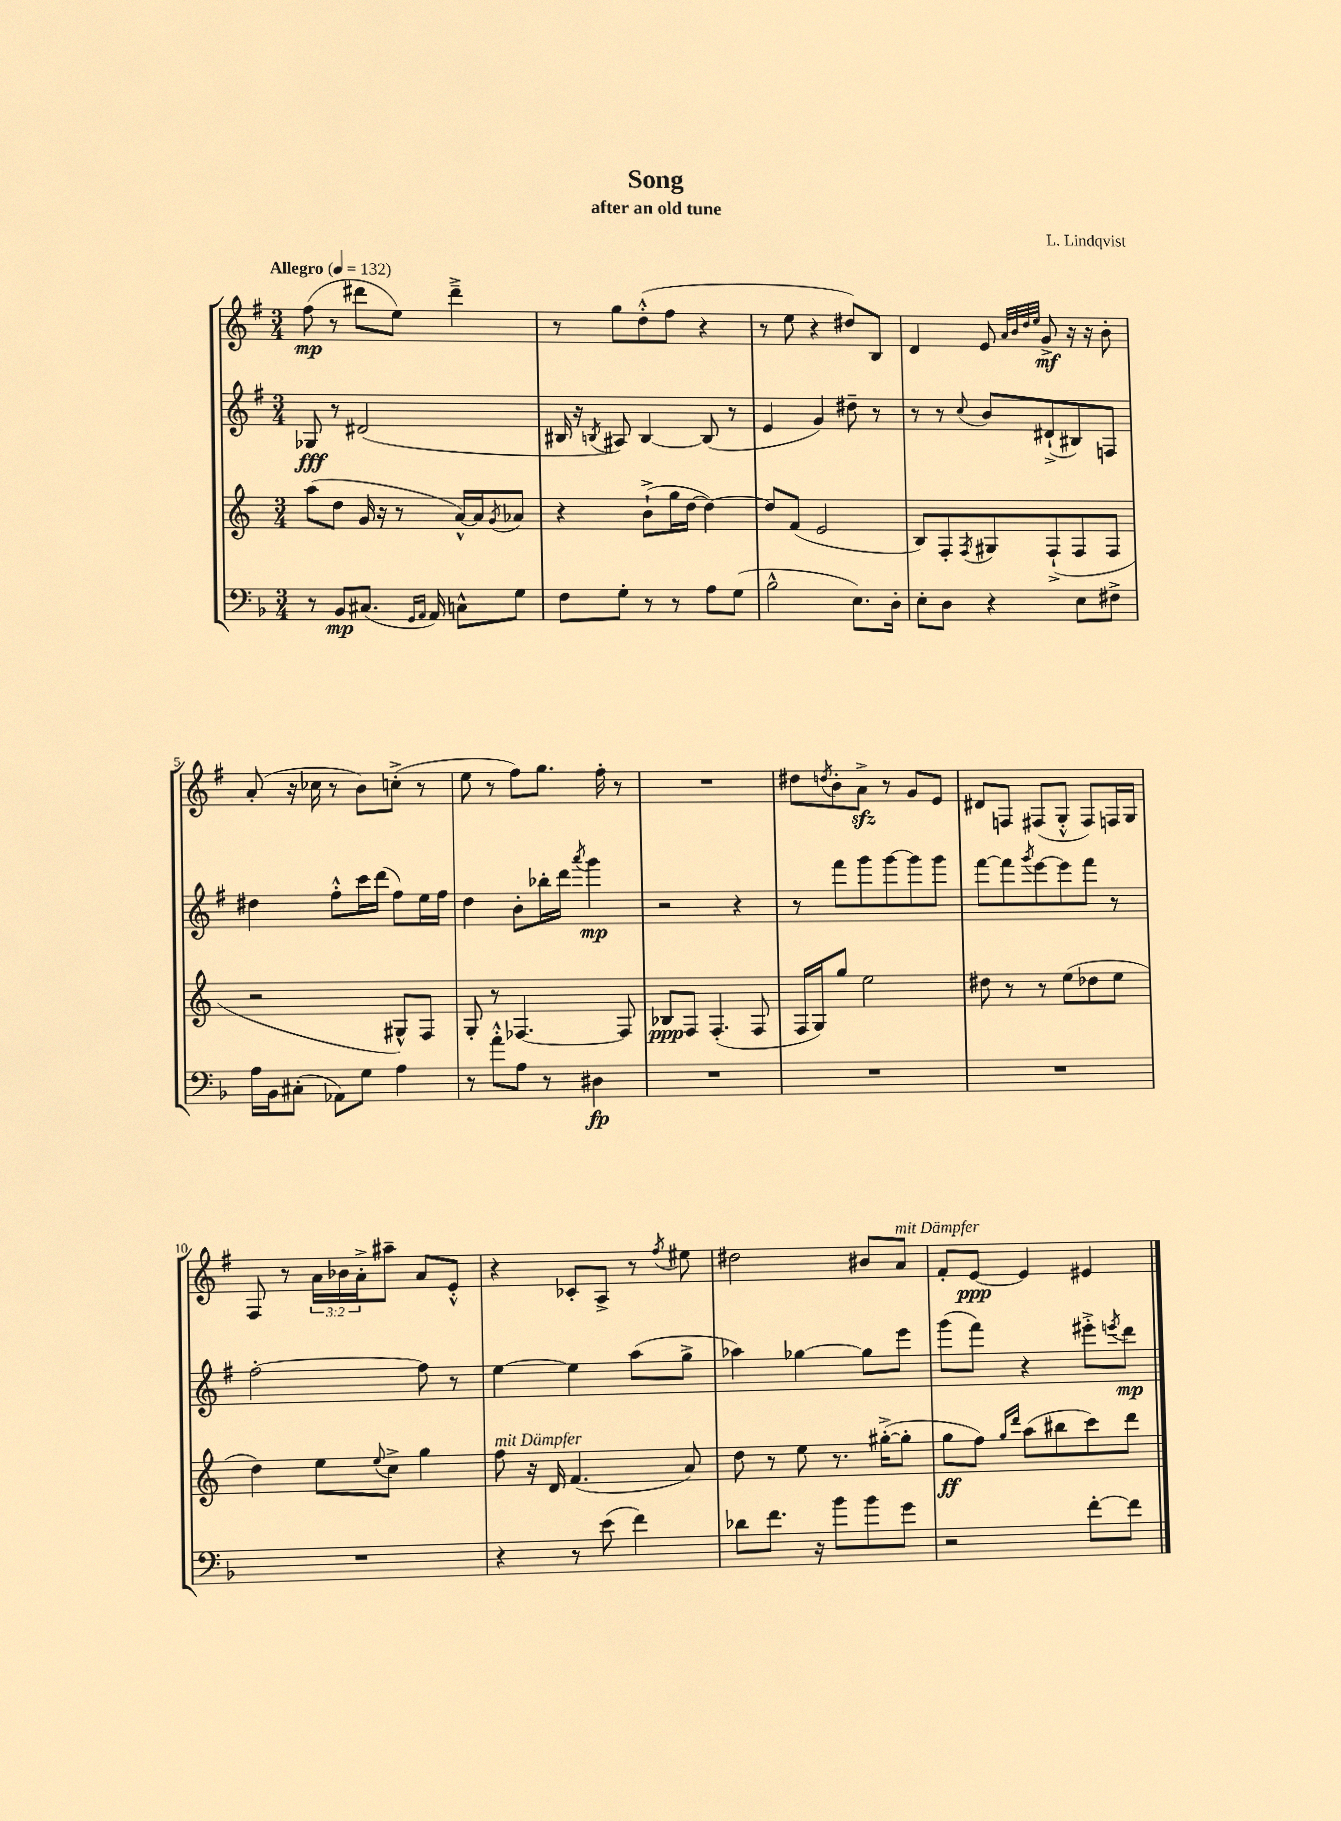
\header { title = "Song" composer = "L. Lindqvist" subtitle = "after an old tune" }
<<
\new StaffGroup <<
\new Staff = "s0" {
    \clef treble \key g \major \numericTimeSignature \time 3/4 \override Staff.TupletNumber.text = #tuplet-number::calc-fraction-text \tempo "Allegro" 4 = 132
    fis''8\mp( r8 dis'''8 e''8) dis'''4---> |
    r8 g''8 d''8-.-^( fis''8 r4 |
    r8 e''8 r4 dis''8) b8 |
    d'4 e'8 \grace { a'32 b'32 d''32 e''32 } g'8->\mf r16 r16 b'8-. |
    a'8-.( r16 ces''16 r8 b'8) c''8-.->( r8 |
    e''8 r8 fis''8) g''8. fis''16-. r8 |
    R2. |
    dis''8 \acciaccatura { d''8 } b'8-. a'8->\sfz r8 g'8 e'8 |
    dis'8 f8 fis8( g8-.-^ fis8) f16 g16 |
    fis8 r8 \tuplet 3/2 { a'16 bes'16 a'16-.-> } ais''8-- a'8 e'8-.-^ |
    r4 ces'8-. a8-> r8 \acciaccatura { fis''8 } eis''8 |
    dis''2 bis'8 a'8^\markup { \italic "mit Dämpfer" } |
    fis'8-. e'8~\ppp e'4 eis'4 \bar "|." |
}
\new Staff = "s1" {
    \clef treble \key g \major \numericTimeSignature \time 3/4
    ges8\fff r8 dis'2( |
    bis16 r16 \acciaccatura { b8 } ais8) b4~ b8( r8 |
    e'4 g'4) dis''8-- r8 |
    r8 r8 \appoggiatura { c''8 } b'8 dis'8-!->( bis8) f8 |
    dis''4 fis''8-.-^ c'''16 d'''16( fis''8) e''16 fis''16 |
    d''4 b'8-. bes''16-. d'''16 \acciaccatura { a'''8 } g'''4\mp |
    r2 r4 |
    r8 fis'''8 g'''8 g'''8~ g'''8 g'''8 |
    fis'''8~ fis'''8 \acciaccatura { g'''8 } e'''8~ e'''8 fis'''8 r8 |
    fis''2~-. fis''8 r8 |
    e''4~ e''4 a''8( g''8-> |
    aes''4) ges''4~ ges''8 e'''8 |
    g'''8( fis'''8) r4 eis'''8-.-> \acciaccatura { e'''8 } d'''8\mp \bar "|." |
}
\new Staff = "s2" {
    \clef treble \key c \major \numericTimeSignature \time 3/4
    a''8( d''8 g'16 r16 r8 a'16~-^) a'16 \acciaccatura { g'8 } aes'8 |
    r4 b'8-!->( g''16 d''16~ d''4~) |
    d''8 f'8( e'2 |
    b8) f8-. \acciaccatura { f8 } gis8 f8-!->( f8 f8 |
    r2 gis8-^) f8 |
    g8-. r8 fes4.~ fes8 |
    bes8\ppp f8 f4.-.( f8 |
    f16 g16) g''8 e''2 |
    dis''8 r8 r8 e''8( des''8 e''8 |
    d''4) e''8 \appoggiatura { e''8 } c''8-> g''4 |
    f''8^\markup { \italic "mit Dämpfer" } r16 d'16 f'4.( a'8) |
    d''8 r8 e''8 r8. gis''16~-.->( gis''8-. |
    g''8\ff f''8) \grace { g''16 d'''16 } a''8( bis''8 c'''8) d'''8 \bar "|." |
}
\new Staff = "s3" {
    \clef bass \key f \major \numericTimeSignature \time 3/4
    r8 bes,8\mp cis8.( \grace { g,16 a,16 } a,16) c8-^ g8 |
    f8 g8-. r8 r8 a8 g8( |
    bes2-^ e8.) d16-. |
    e8-. d8 r4 e8 fis8-> |
    a16 bes,16 cis8-.( aes,8) g8 a4 |
    r8 a'8-.-^ a8 r8 dis4\fp |
    R2. |
    R2. |
    R2. |
    R2. |
    r4 r8 e'8( f'4) |
    des'8 f'8. r16 bes'8 bes'8 g'8 |
    r2 f'8~-. f'8 \bar "|." |
}
>>
>>
